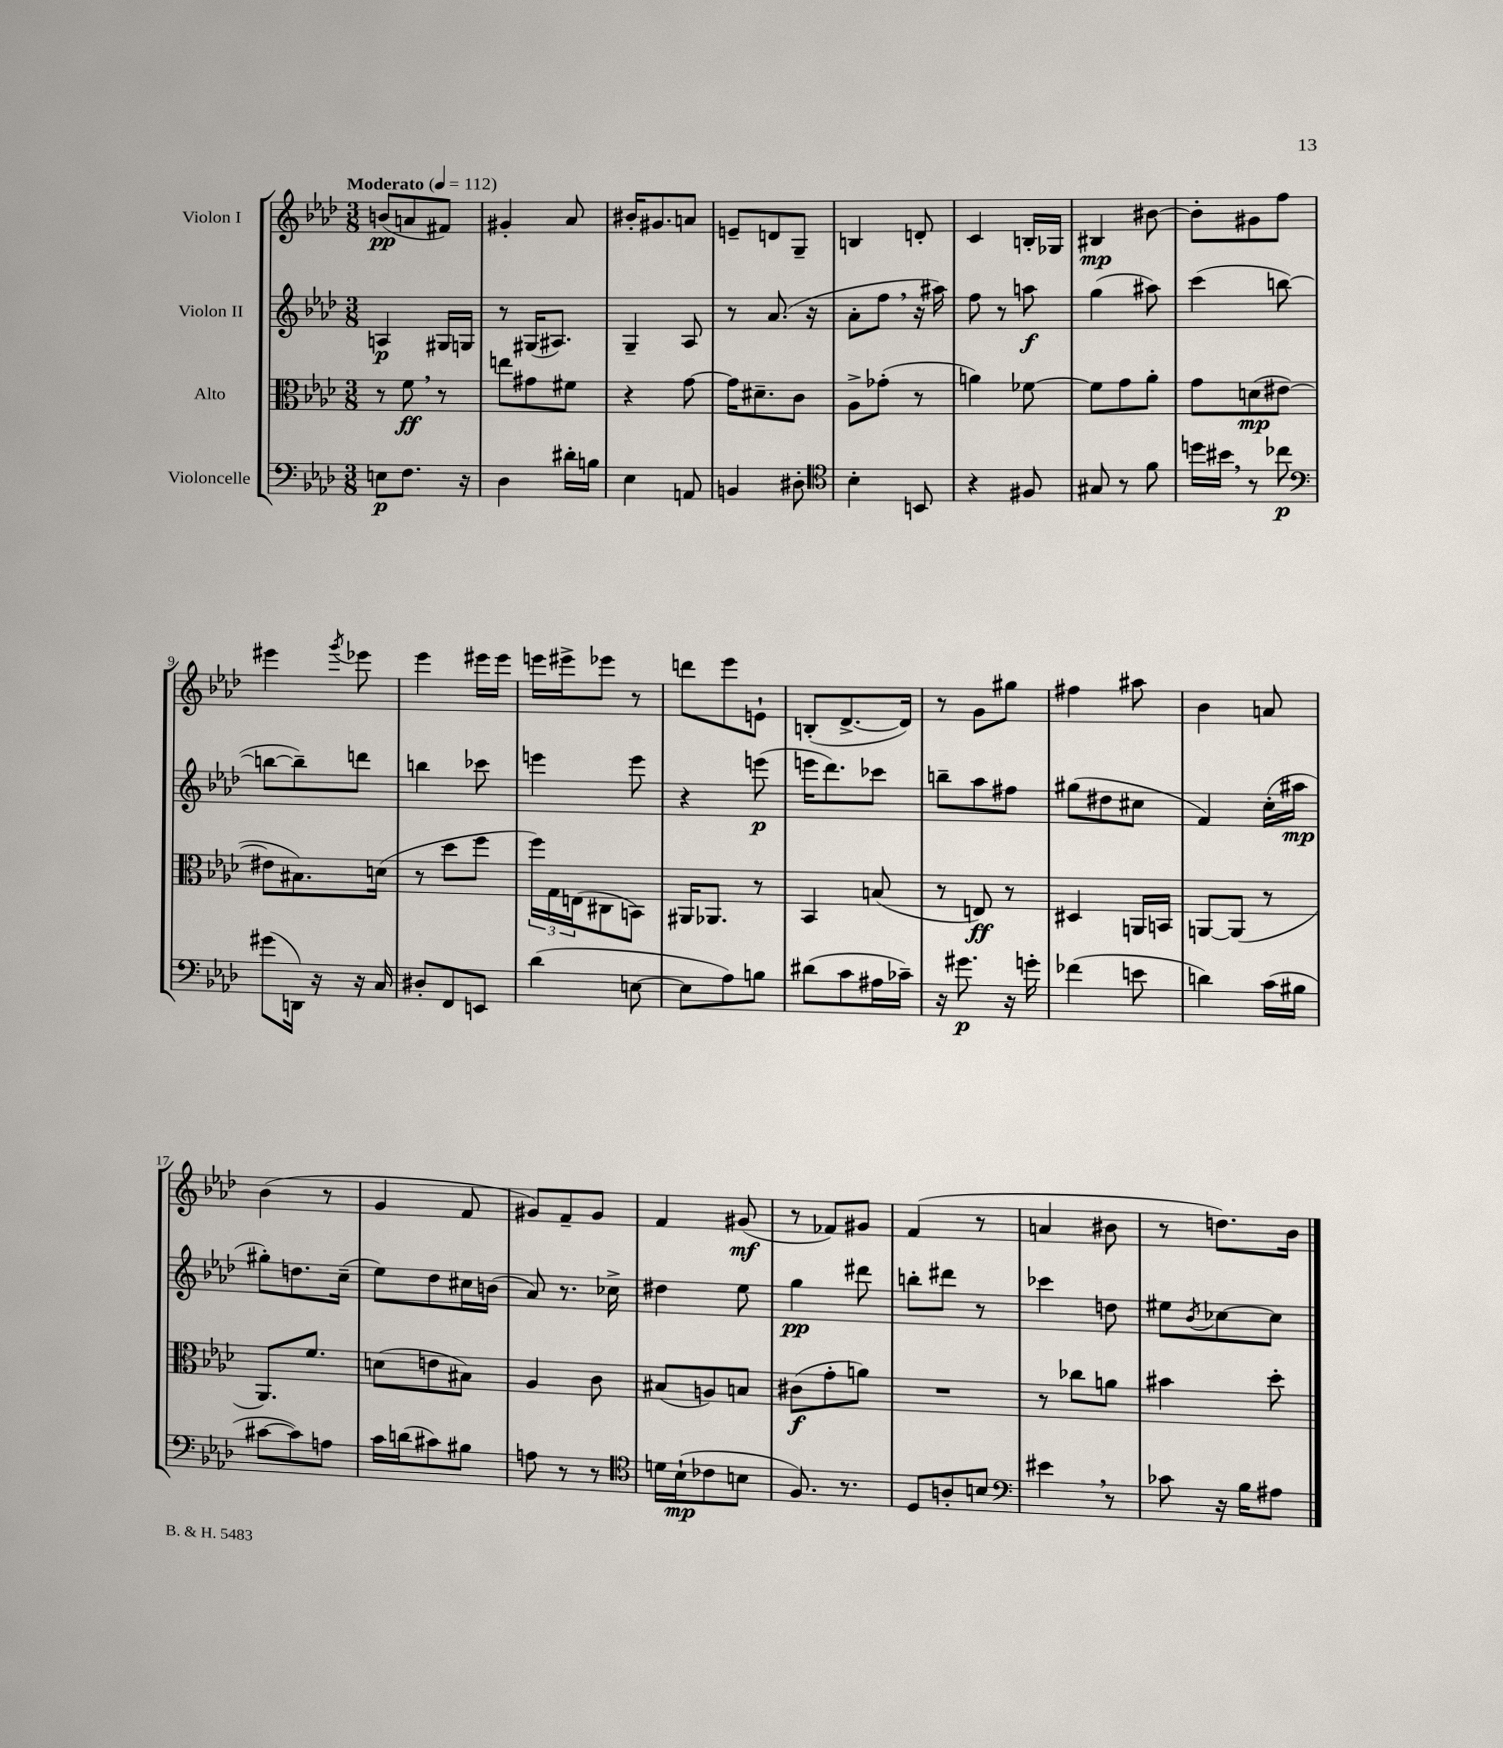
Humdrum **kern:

**kern	**dynam	**kern	**dynam	**kern	**dynam	**kern	**dynam
*part4	*part4	*part3	*part3	*part2	*part2	*part1	*part1
*staff4	*staff4	*staff3	*staff3	*staff2	*staff2	*staff1	*staff1
*I"Violoncelle	*	*I"Alto	*	*I"Violon II	*	*I"Violon I	*
*clefF4	*	*clefC3	*	*clefG2	*	*clefG2	*
*k[b-e-a-d-]	*	*k[b-e-a-d-]	*	*k[b-e-a-d-]	*	*k[b-e-a-d-]	*
*M3/8	*	*M3/8	*	*M3/8	*	*M3/8	*
*MM112	*	*MM112	*	*MM112	*	*MM112	*
=1	=1	=1	=1	=1	=1	=1	=1
!	!	!	!	!	!	!LO:TX:a:B:t=Moderato	!
8En\L	p	8r	.	4An/	p	(8bn/L	pp
8.F\J	.	8f,\	ff	.	.	8an/	.
.	.	8r	.	16G#X/LL	.	8f#X/J)	.
16r	.	.	.	16Gn/JJ	.	.	.
=2	=2	=2	=2	=2	=2	=2	=2
4D-\	.	8een\L	.	8r	.	4g#X'/	.
.	.	8g#X\	.	(16G#X/KL	.	.	.
.	.	.	.	8.A#X/J)	.	.	.
16d#X'\LL	.	8f#X\J	.	.	.	8a-/	.
16Bn\JJ	.	.	.	.	.	.	.
=3	=3	=3	=3	=3	=3	=3	=3
4E-\	.	4r	.	4G~/	.	16b#X'/KL	.
.	.	.	.	.	.	8.g#X/	.
8AAn/	.	[8g\	.	8A-/	.	8an/J	.
=4	=4	=4	=4	=4	=4	=4	=4
4BBn/	.	16g\KL]	.	8r	.	8en~/L	.
.	.	8.d#X~\	.	.	.	.	.
.	.	.	.	(8.a-/	.	8dn/	.
8D#X'\	.	8c\J	.	.	.	8G~/J	.
.	.	.	.	16r	.	.	.
=5	=5	=5	=5	=5	=5	=5	=5
*clefC4	*	*	*	*	*	*	*
4B-'\	.	8A-^\L	.	8a-'\L	.	4Bn/	.
.	.	(8g-X'\J	.	8ff,\J	.	.	.
8BBn/	.	8r	.	16r	.	8dn'/	.
.	.	.	.	16aa#X\)	.	.	.
=6	=6	=6	=6	=6	=6	=6	=6
4r	.	4an\)	.	8ff\	.	4c/	.
.	.	.	.	8r	.	.	.
8F#X/	.	[8f-X\	.	8aan\	f	16Bn'/LL	.
.	.	.	.	.	.	16G-X/JJ	.
=7	=7	=7	=7	=7	=7	=7	=7
8G#X/	.	8f-\L]	.	(4gg\	.	4B#X/	mp
8r	.	8g\	.	.	.	.	.
8f\	.	8a-'\J	.	8aa#X\)	.	[8b#X\	.
=8	=8	=8	=8	=8	=8	=8	=8
16ddn\LL	.	8g\L	.	(4ccc\	.	8b#'\L]	.
16b#X,\JJ	.	.	.	.	.	.	.
8r	.	(8dn\	mp	.	.	8g#X\	.
8cc-X\	p	[8e#X\J	.	[8bbn\	.	8ff\J	.
!!LO:LB:g=z
=9	=9	=9	=9	=9	=9	=9	=9
*clefF4	*	*	*	*	*	*	*
(8g#X\L	.	8e#X\L]	.	8bbn\L_	.	4eee#X\	.
16DDn\Jk)	.	8.B#X\)	.	8bb~\])	.	.	.
16r	.	.	.	.	.	.	.
.	.	.	.	.	.	8qggg/	.
16r	.	.	.	8dddn\J	.	8eee-X\	.
16C/	.	(16dn\Jk	.	.	.	.	.
=10	=10	=10	=10	=10	=10	=10	=10
8D#X'/L	.	8r	.	4bbn\	.	4eee-\	.
8FF/	.	8dd-\L	.	.	.	.	.
8EEn/J	.	8ff\J	.	8ccc-X\	.	16eee#X\LL	.
.	.	.	.	.	.	16eee#\JJ	.
=11	=11	=11	=11	=11	=11	=11	=11
(4d-\	.	24ff\LL)	.	4eeen\	.	16eeen\LL	.
.	.	24G\	.	.	.	.	.
.	.	.	.	.	.	16eee#X^\J	.
.	.	(24En\J	.	.	.	.	.
.	.	8C#X\	.	.	.	8eee-X\J	.
[8En\	.	8BBn\J)	.	8eee\	.	8r	.
=12	=12	=12	=12	=12	=12	=12	=12
8E\L]	.	16AA#X/KL	.	4r	.	8dddn\L	.
.	.	8.AA-X/J	.	.	.	.	.
8A-\)	.	.	.	.	.	8eee-\	.
8Bn\J	.	8r	.	(8eeen\	p	8en`\J	.
=13	=13	=13	=13	=13	=13	=13	=13
(8d#X\L	.	4BB-/	.	16eeen\KL	.	(8Bn'/L	.
.	.	.	.	8.ddd-\)	.	.	.
8c\	.	.	.	.	.	[8.d-^/	.
16A#X\L	.	(8Bn/	.	8ccc-X\J	.	.	.
16c-X~\JJ)	.	.	.	.	.	16d-/Jk])	.
=14	=14	=14	=14	=14	=14	=14	=14
16r	.	8r	.	8bbn~\L	.	8r	.
8.g#X\	p	.	.	.	.	.	.
.	.	8En/)	ff	8aa-\	.	8g\L	.
16r	.	8r	.	8ff#X\J	.	8gg#X\J	.
16gn'\	.	.	.	.	.	.	.
=15	=15	=15	=15	=15	=15	=15	=15
(4f-X\	.	4D#X/	.	(8gg#X\L	.	4ff#X\	.
.	.	.	.	8dd#X\	.	.	.
8en\	.	16AAn/LL	.	8cc#X\J	.	8aa#X\	.
.	.	16BBn/JJ	.	.	.	.	.
=16	=16	=16	=16	=16	=16	=16	=16
4dn\)	.	[8AAn/L	.	4f/)	.	4b-\	.
.	.	(8AA/J]	.	.	.	.	.
(16c\LL	.	8r	.	(16cc'\LL	.	8an/	.
16B#X\JJ	.	.	.	16aa#X\JJ	mp	.	.
!!LO:LB:g=z
=17	=17	=17	=17	=17	=17	=17	=17
[8c#X\L	.	8.AA-/L)	.	8gg#X'\L)	.	(4b-\	.
8c#\])	.	.	.	8.ddn\	.	.	.
.	.	8.f/J	.	.	.	.	.
8An\J	.	.	.	.	.	8r	.
.	.	.	.	(16cc~\Jk	.	.	.
=18	=18	=18	=18	=18	=18	=18	=18
16c\LL	.	(8dn\L	.	8ee-\L)	.	4g/	.
(16dn\J	.	.	.	.	.	.	.
8c#X\)	.	8en\	.	8dd-\	.	.	.
8B#X\J	.	8B#X\J)	.	16cc#X\L	.	8f/	.
.	.	.	.	(16bn\JJ	.	.	.
=19	=19	=19	=19	=19	=19	=19	=19
8An\	.	4A-/	.	8a-/)	.	8g#X/L)	.
8r	.	.	.	8.r	.	8f~/	.
8r	.	8c\	.	.	.	8g#/J	.
.	.	.	.	16cc-X^\	.	.	.
=20	=20	=20	=20	=20	=20	=20	=20
*clefC4	*	*	*	*	*	*	*
16dn\LL	.	(8B#X/L	.	4dd#X\	.	4f/	.
(16B-`\J	mp	.	.	.	.	.	.
8c-X\	.	8An/)	.	.	.	.	.
8Bn\J	.	8Bn/J	.	8ee-\	.	(8g#X/	mf
=21	=21	=21	=21	=21	=21	=21	=21
8.F/)	.	(8c#X\L	f	4gg\	pp	8r	.
.	.	8g'\	.	.	.	8f-X/L)	.
8.r	.	.	.	.	.	.	.
.	.	8an\J)	.	8ddd#X\	.	8g#X/J	.
=22	=22	=22	=22	=22	=22	=22	=22
8D-/L	.	4.r	.	8bbn'\L	.	(4f/	.
8An'/	.	.	.	8ddd#X\J	.	.	.
8Bn/J	.	.	.	8r	.	8r	.
=23	=23	=23	=23	=23	=23	=23	=23
*clefF4	*	*	*	*	*	*	*
4e#X,\	.	8r	.	4ccc-X\	.	4an/	.
.	.	8cc-X\L	.	.	.	.	.
8r	.	8an\J	.	8ddn\	.	8b#X\	.
=24	=24	=24	=24	=24	=24	=24	=24
8c-X\	.	4b#X\	.	8ee#X\L	.	8r	.
.	.	.	.	8qb-/	.	.	.
16r	.	.	.	[8cc-X\	.	8.ddn\L)	.
16B-\KL	.	.	.	.	.	.	.
8A#X\J	.	8dd-'\	.	8cc-\J]	.	.	.
.	.	.	.	.	.	16b-\Jk	.
==	==	==	==	==	==	==	==
*-	*-	*-	*-	*-	*-	*-	*-
